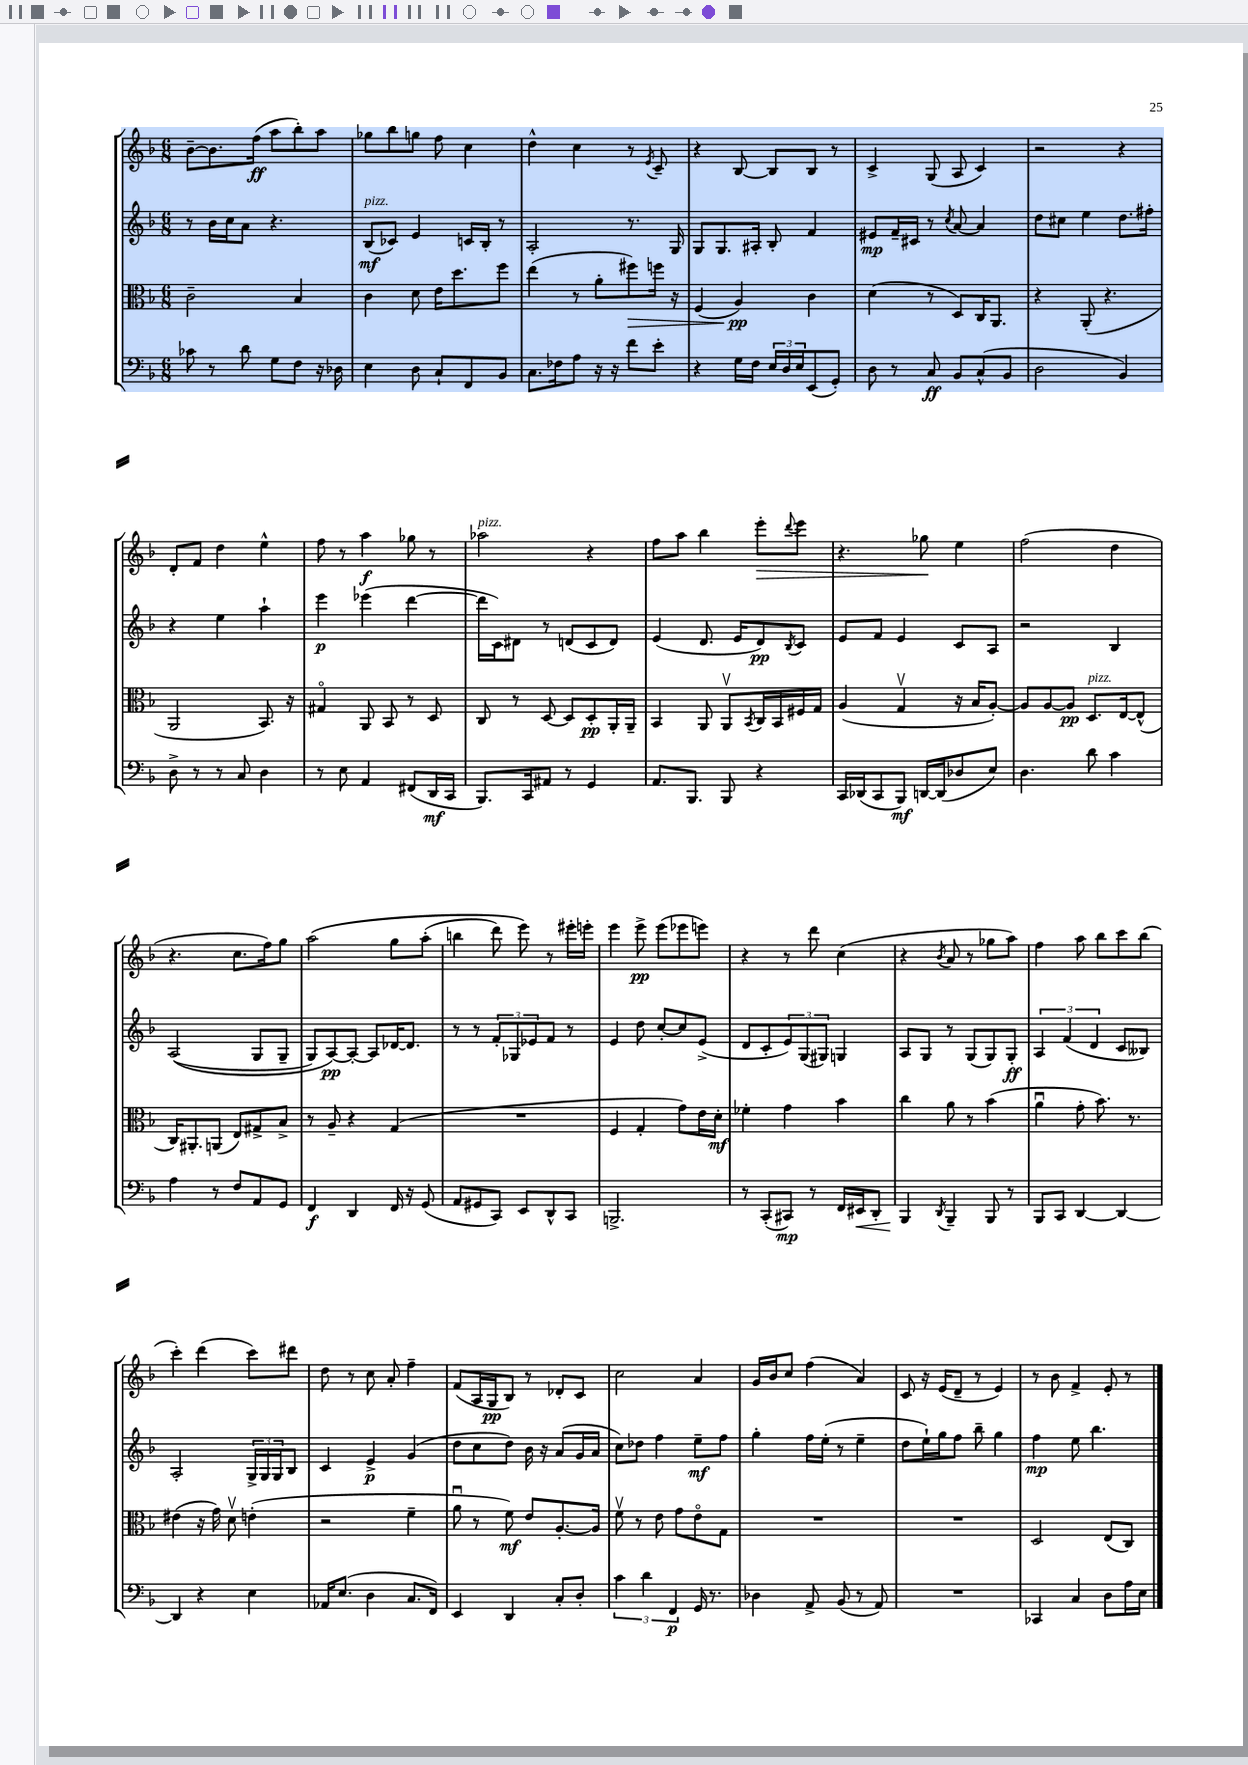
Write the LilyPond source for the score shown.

<<
\new StaffGroup <<
\new Staff = "s0" {
    \clef treble \key f \major \numericTimeSignature \time 6/8
    bes'8~-- bes'8. f''16\ff( a''8 bes''8-.) a''8 |
    ges''8 bes''8 g''8 f''8 c''4 |
    d''4-^ c''4 r8 \acciaccatura { e'8 } c'8-- |
    r4 bes8~ bes8 bes8 r8 |
    c'4-> g8( a8 c'4) |
    r2 r4 |
    d'8-. f'8 d''4 e''4-^ |
    f''8 r8 a''4\f ges''8 r8 |
    aes''2^\markup { \italic "pizz." } r4 |
    f''8 a''8 bes''4 e'''8-.\> \appoggiatura { d'''8 } e'''8 |
    r4. ges''8\! e''4 |
    f''2( d''4 |
    r4. c''8. f''16) g''8 |
    a''2\( g''8 a''8-.( |
    b''4 d'''8) e'''8\) r8 eis'''16-. e'''16-. |
    e'''4 e'''8->\pp e'''8( ees'''8 e'''8) |
    r4 r8 d'''8 c''4( |
    r4 \acciaccatura { bes'8 } a'8 r8 ges''8 a''8) |
    f''4 a''8 bes''8 c'''8 bes''8( |
    c'''4-.) d'''4( c'''8) dis'''8 |
    d''8 r8 c''8 a'8-. f''4-- |
    f'8( a16 g16\pp bes8) r8 des'8-. c'8 |
    c''2 a'4 |
    g'16 bes'16 c''8 f''4( a'4) |
    c'8 r16 e'16( d'8-- r8 e'4) |
    r8 bes'8 f'4-> e'8-. r8 \bar "|." |
}
\new Staff = "s1" {
    \clef treble \key f \major \numericTimeSignature \time 6/8
    r8 bes'16 c''16 a'8 r4. |
    bes8\mf^\markup { \italic "pizz." }( ces'8) e'4 c'16 bes16-. r8 |
    a2-. r8. g16 |
    g8 g8. ais16-. bes8-. f'4 |
    eis'8\mp f'16-- cis'16 r8 \acciaccatura { c''8 } a'8~ a'4 |
    d''8 cis''8 e''4 d''8. fis''16-. |
    r4 e''4 a''4-! |
    e'''4\p ees'''4( d'''4~ |
    d'''16 c'16) dis'8 r8 d'8( c'8 d'8) |
    e'4( d'8. e'16 d'8\pp) \acciaccatura { bes8 } c'8 |
    e'8 f'8 e'4 c'8 a8 |
    r2 bes4 |
    a2(\( g8 g8-- |
    g8) a8~\pp\) a8~-. a8 des'16~ des'8. |
    r8 r8 \tuplet 3/2 { f'8-. ges8 ees'8 } f'8 r8 |
    e'4 d''8 c''8~-. c''8 e'8->( |
    d'8 c'8-. \tuplet 3/2 { e'8) g8( gis8) } g4 |
    a8 g8 r8 g8( g8) g8-.\ff |
    \tuplet 3/2 { a4 f'4( d'4 } c'8 beses8) |
    a2-. \tuplet 3/2 { g16-> g16 g16 } bes8 |
    c'4 e'4->\p g'4( |
    d''8 c''8 d''8) bes'16 r16 a'8( g'16 a'16 |
    c''8) des''8 f''4 e''8--\mf f''8 |
    g''4-. f''16 e''16-.( r8 e''4-- |
    d''8 e''16-!) g''16 f''8 bes''8-- g''4 |
    f''4\mp e''8 bes''4. \bar "|." |
}
\new Staff = "s2" {
    \clef alto \key f \major \numericTimeSignature \time 6/8
    c'2-- bes4 |
    c'4 d'8 e'16 d''8. f''8 |
    e''4( r8 a'8-. fis''8\>) f''16 r16 |
    f4( a4\pp\!) c'4 |
    d'4( r8 d8) c16 a,8. |
    r4 a,8-.( r4. |
    a,2 bes,8.) r16 |
    gis4\flageolet a,8 bes,8 r8 d8 |
    c8 r8 d8~ d8 d8-.\pp a,16-. a,16-- |
    bes,4 a,8 a,8\upbow \acciaccatura { bes,8 } c16 bes,16 fis16 g16 |
    a4( g4\upbow r16 bes16 a8~-.) |
    a8 a8~ a8\pp d8.^\markup { \italic "pizz." } e16~ e8-^( |
    c16) ais,8.-. a,8( e8) gis8-> bes8-> |
    r8 a8-- r4 g4( |
    R2. |
    f4 g4-. g'8) e'16 d'16-.\mf |
    fes'4-. g'4 bes'4 |
    c''4 a'8 r8 bes'4( |
    a'4\downbow g'8-. bes'8.) r8. |
    eis'4( r16 g'16) d'8\upbow e'4-.( |
    r2 f'4-- |
    a'8\downbow r8 f'8\mf) e'8 a8.~-. a16 |
    f'8\upbow r8 e'8 g'8 e'8\flageolet g8 |
    R2. |
    R2. |
    d2 e8( c8) \bar "|." |
}
\new Staff = "s3" {
    \clef bass \key f \major \numericTimeSignature \time 6/8
    ces'8 r8 d'8 g8 f8 r16 des16 |
    e4 d8 c8-! f,8 bes,8 |
    c8. fes16 a8 r16 r16 f'8 e'8-. |
    r4 g16 f16 \tuplet 3/2 { e16 d16 e16 } e,8( g,8-.) |
    d8 r8 c8\ff bes,8 c8-^( bes,8 |
    d2 bes,4) |
    d8-> r8 r8 c8 d4 |
    r8 e8 a,4 fis,8( d,16\mf c,16 |
    bes,,8.) c,16 ais,8 r8 g,4 |
    a,8. bes,,8. bes,,8 r4 |
    c,16 des,16( c,8 bes,,8\mf) d,16~ d,16( des8 e8) |
    d4. d'8 c'4 |
    a4 r8 f8 a,8 g,8 |
    f,4\f d,4 f,16 r16 g,8( |
    a,8 gis,8 c,8) e,8 d,8-^ c,8 |
    b,,2.-> |
    r8 c,8-.( cis,8\mp) r8 f,16 eis,16\< d,8-. |
    bes,,4\! \acciaccatura { d,8 } bes,,4-- bes,,8 r8 |
    bes,,8 c,8 d,4~ d,4~ |
    d,4 r4 e4 |
    aes,16 e8.( d4 c8. f,16) |
    e,4 d,4 c8-. d8-. |
    \tuplet 3/2 { c'4 d'4 f,4\p } g,16 r8. |
    des4 a,8-> bes,8( r8 a,8) |
    R2. |
    ces,4 c4 d8 a16 e16 \bar "|." |
}
>>
>>
\layout { \context { \Score \remove "Bar_number_engraver" } }
